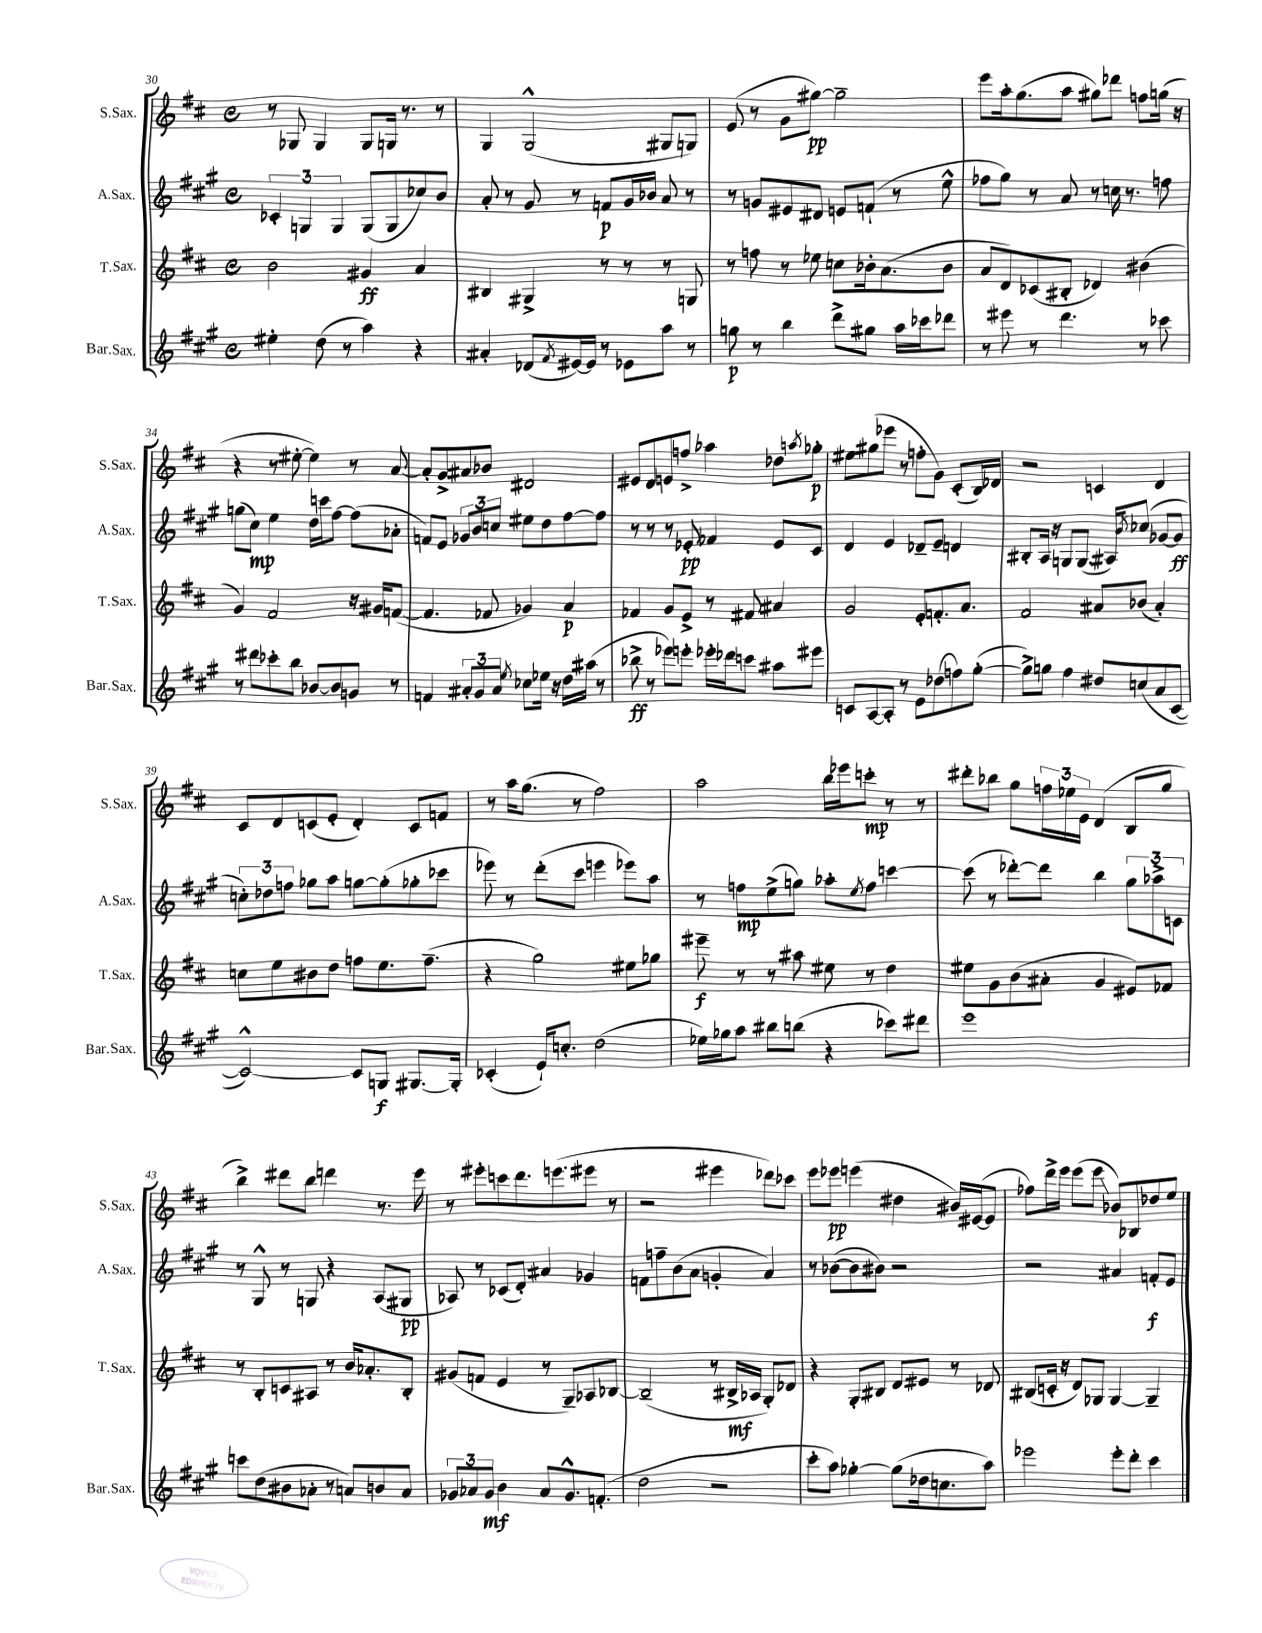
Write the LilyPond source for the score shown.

<<
\new StaffGroup <<
\new Staff = "s0" \with { instrumentName = "S.Sax." shortInstrumentName = "S.Sax." } {
    \clef treble \key d \major \defaultTimeSignature \time 4/4
    r8 ges8 ges4 ges8 g16 r8. r8 |
    g4 g2-^( gis8 g8) |
    e'8( r8 g'8 gis''8~\pp) gis''2-- |
    e'''8 a''16-. g''8.( a''8 gis''8) des'''8 f''8 g''16( r16 |
    r4 r8 eis''8~-. eis''4) r8 a'8~ |
    a'8-. g'8-> ais'8 bes'8 dis'2 |
    eis'8 d'8 e'8 f''8-> aes''4 des''8 \acciaccatura { a''8 } ges''8-.\p |
    eis''8 gis''8( ees'''8 r8 f''8-. g'8) cis'8-.( b16) des'16 |
    r2 c'4 d'4 |
    cis'8 d'8 c'8( e'8-. d'4-.) c'8 f'8 |
    r8 a''16 g''8.( r8 fis''2) |
    a''2 b''16 ees'''16 c'''8-.\mp r8 r8 |
    dis'''8-. bes''8 g''8 \tuplet 3/2 { f''16 ees''16 e'16 } d'4( b8 g''8 |
    b''4->) dis'''8 b''8 d'''4 r8. e'''16 |
    r8 eis'''8-. c'''8 d'''8. e'''8.( eis'''8 r8 |
    r2 eis'''4 des'''8) ces'''8 |
    e'''8 ees'''8\pp e'''4( dis''4 bis'16) eis'16~( eis'8 |
    fes''8) d'''16-> e'''16 e'''8( e'''8\glissando bes'8) bes8 des''8 e''8 \bar "|." |
}
\new Staff = "s1" \with { instrumentName = "A.Sax." shortInstrumentName = "A.Sax." } {
    \clef treble \key a \major \defaultTimeSignature \time 4/4
    \tuplet 3/2 { ces'4-. g4 g4 } g8( g8 ces''8) b'8 |
    a'8-. r8 gis'8 r8 f'8\p gis'16 bes'16 a'8 r8 |
    r8 g'8 eis'8 dis'8 e'8 f'8-!( r8 e''8-^ |
    fes''8 gis''8) r8 a'8 r8 c''16 r8. f''8 |
    g''8( cis''8\mp) e''4 d''16 c'''16 fis''8~ fis''8( aes'8-. |
    f'8) e'8 \tuplet 3/2 { ges'8 b'8 c''8 } eis''8 d''8 fis''8~ fis''8 |
    r8 r8 r8 ees'8-.\pp fes'4 ees'8 cis'8 |
    d'4 e'4 des'8-- e'8-- d'4 |
    bis8-. a16 r16 g8 g8.( ais16) \acciaccatura { b'8 } ces''8( ges'8~ ges'8\ff |
    \tuplet 3/2 { c''8-.) des''8 f''8 } ges''8 a''8 g''8~ g''8-.( ges''8-. ces'''8 |
    ees'''8) r8 d'''8-.( cis'''8 e'''4 ees'''8) a''8 |
    r8 f''8\mp e''8->( g''8) aes''8-. \acciaccatura { e''8 } f''8 c'''4~ |
    c'''8( r8 des'''8~-.) des'''8 b''4 \tuplet 3/2 { gis''8 aes''8-> c'8 } |
    r8 gis8-^ r8 g8 r4 a8( gis8\pp |
    aes8) r8 ces'8( d'8-.) ais'4 ges'4 |
    f'8 f''8-- b'8( a'8 g'4-. a'4) |
    r8 bes'8~( bes'8 bis'8) r2 |
    r2 ais'4 f'8-.\f e'8 \bar "|." |
}
\new Staff = "s2" \with { instrumentName = "T.Sax." shortInstrumentName = "T.Sax." } {
    \clef treble \key d \major \defaultTimeSignature \time 4/4
    b'2 gis'4\ff a'4 |
    bis4 gis4-> r8 r8 r8 g8 |
    r8 f''8 r8 ees''8 c''8 bes'16-. a'8.( bes'8 |
    a'8 d'8) ces'8( bis8-. des'4) bis'4( |
    g'4) fis'2 r16 gis'16 f'8~( |
    f'4. fes'8 ges'4) a'4\p |
    fes'4 g'8 e'8-> r8 fis'8 ais'4 |
    g'2 e'8-. f'8.-. a'8. |
    fis'2 ais'8 bes'8( ais'4-.) |
    c''8 e''8 bis'8 d''8 f''8 e''8. f''8.--( |
    r4 g''2) eis''8 ges''8 |
    eis'''8--\f r8 r8 ais''8 eis''8 r8 d''4 |
    eis''8 g'8 b'8( ais'8-. g'4 eis'8) fes'8 |
    r8 b8-. c'8 ais8 r8 b'16 aes'8.-. b8-. |
    gis'8( f'8 e'4 r8 g8--) aes8 bes8~ |
    bes2--( r8 bis16->\mf aes16 g8-.) des'8 |
    r4 g8-. bis8 d'8 eis'8 r8 des'8 |
    bis8( c'16-. r16 d'8) ges8 ges4~ ges4-- \bar "|." |
}
\new Staff = "s3" \with { instrumentName = "Bar.Sax." shortInstrumentName = "Bar.Sax." } {
    \clef treble \key a \major \defaultTimeSignature \time 4/4
    eis''4-. d''8( r8 a''4) r4 |
    ais'4-. des'8( \acciaccatura { fis'8 } eis'16~) eis'16 r8 ees'8 a''8 r8 |
    g''8\p r8 b''4 d'''8-> gis''8 a''16 ces'''16 des'''8 |
    r8 eis'''8 r8 d'''4. r8 ces'''8 |
    r8 dis'''8 ces'''8-. b''8 bes'8~ bes'8 g'8 r8 |
    f'4 \tuplet 3/2 { ais'8-. gis'8 ais'8 } \acciaccatura { e''8 } ces''8 ees''16 r16 d''16 ais''16( r8 |
    bes''8->\ff r8 ees'''8) e'''8-. ees'''16-. des'''16 c'''8 ais''8 eis'''8 |
    c'8 a8~ a8-. r8 e'8 des''8( f''8) gis''8~-.( |
    gis''8->) g''8 fis''4 dis''8 c''8( a'8 cis'8~ |
    cis'2~-^) cis'8 g8\f gis8.~ gis16-. |
    ces'4-.( e'16-!) c''8.-. d''2( |
    ees''16) ges''16 a''8 bis''8 b''8( r4 ces'''8) dis'''8 |
    e'''1 |
    c'''8 d''8( bis'8 aes'8-. r8 a'8) b'8 a'8 |
    \tuplet 3/2 { ges'8 aes'8 ges'8\mf } b'4 aes'8 ges'8.-^ f'8.-.( |
    d''2 r2 |
    cis'''8-. a''8) ges''4~-. ges''8( des''16 c''8. a''8) |
    ees'''2 ees'''8-. d'''8-. cis'''4 \bar "|." |
}
>>
>>
\layout { \context { \Score currentBarNumber = #30 } }
